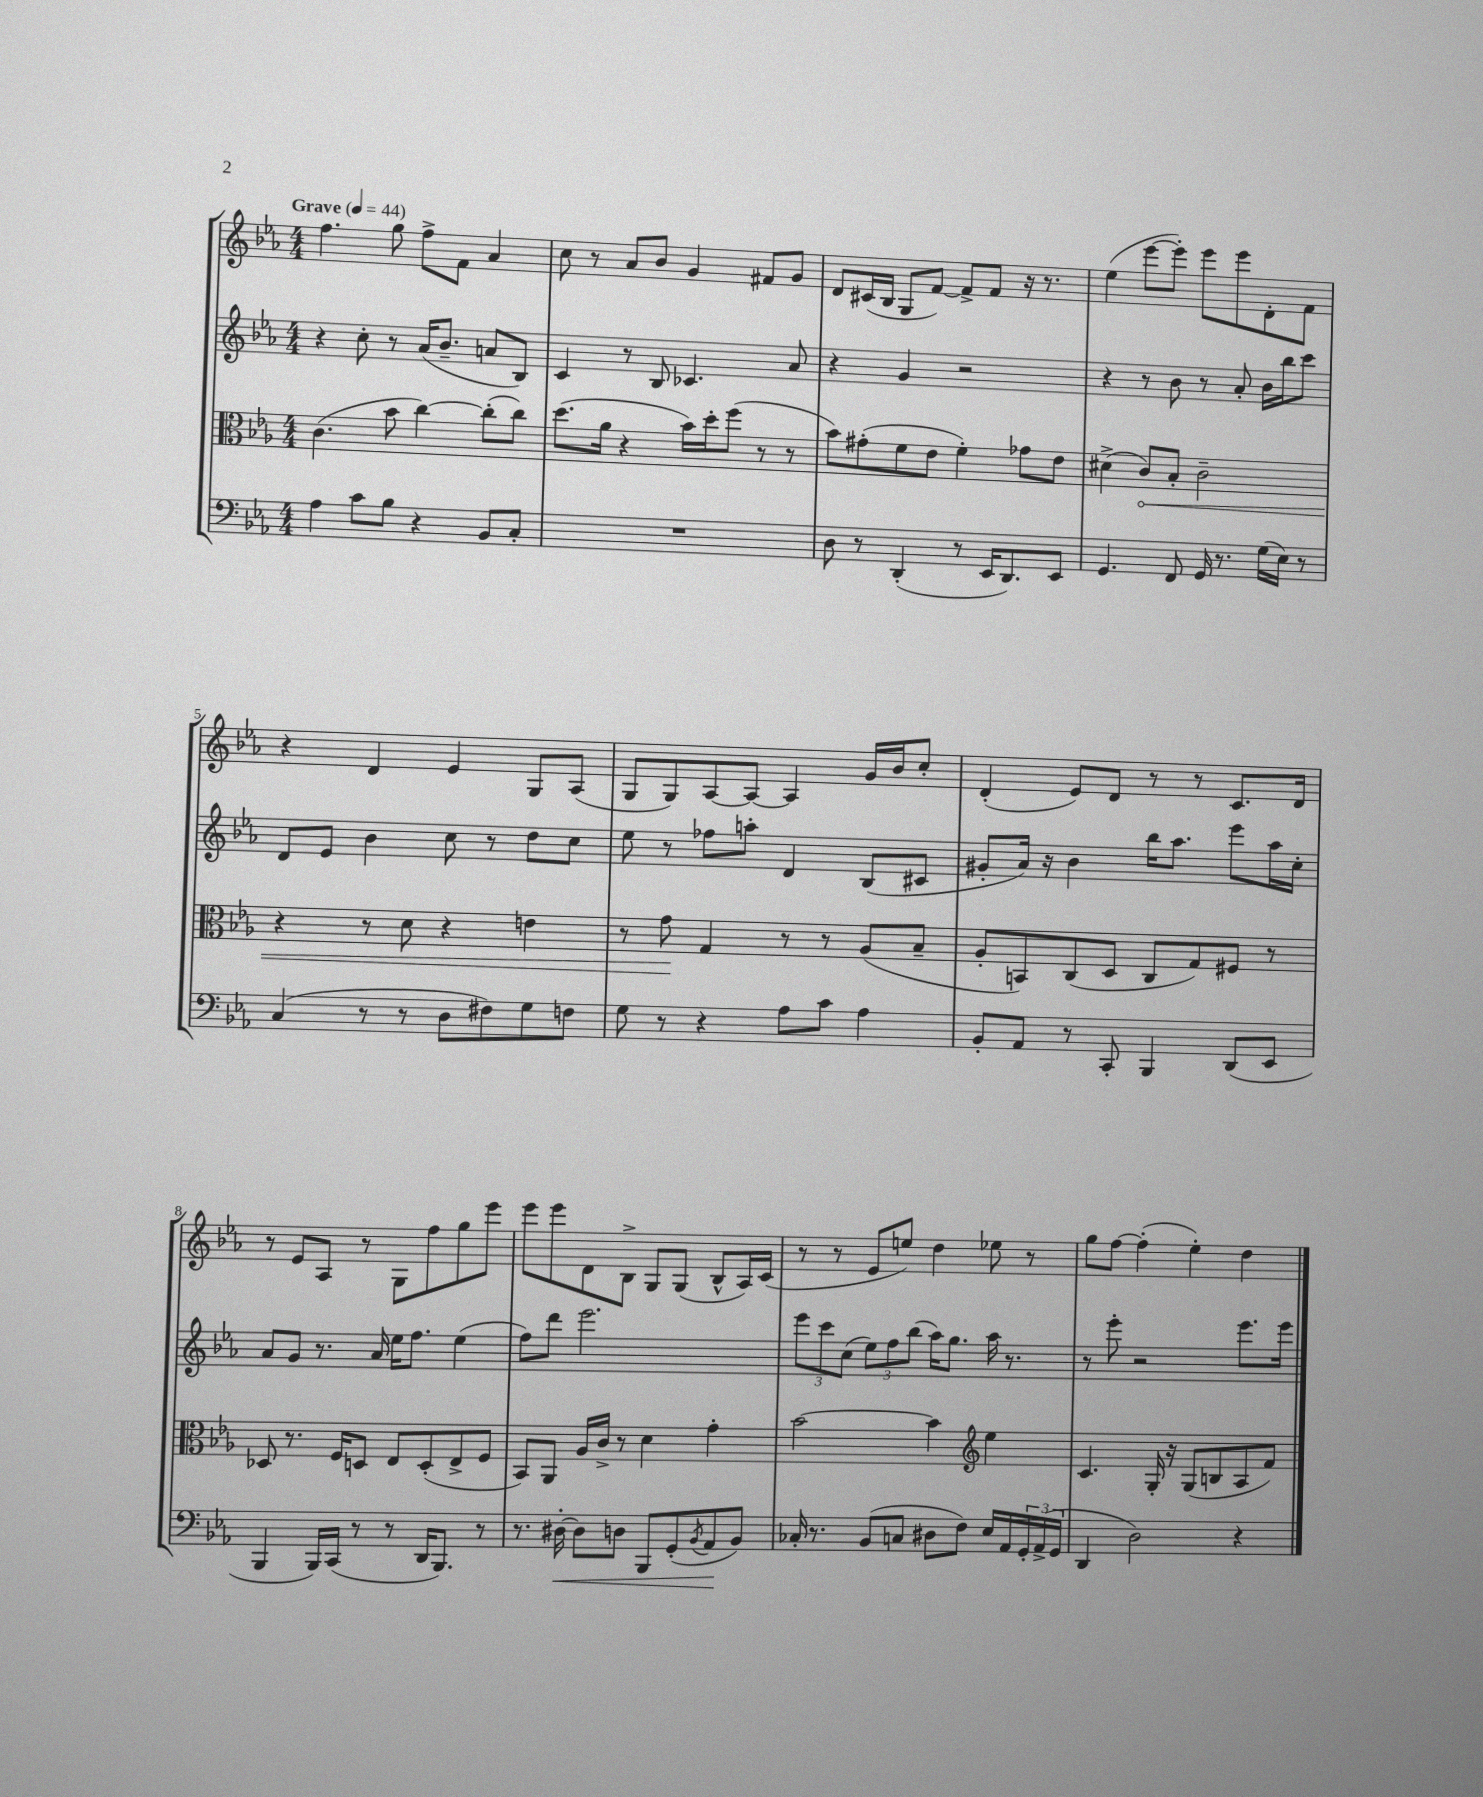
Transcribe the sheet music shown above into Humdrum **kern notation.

**kern	**dynam	**kern	**dynam	**kern	**kern
*part4	*part4	*part3	*part3	*part2	*part1
*staff4	*staff4	*staff3	*staff3	*staff2	*staff1
*clefF4	*	*clefC3	*	*clefG2	*clefG2
*k[b-e-a-]	*	*k[b-e-a-]	*	*k[b-e-a-]	*k[b-e-a-]
*M4/4	*	*M4/4	*	*M4/4	*M4/4
*MM44	*	*MM44	*	*MM44	*MM44
=1	=1	=1	=1	=1	=1
!	!	!	!	!	!LO:TX:a:B:t=Grave
4A-\	.	(4.c\	.	4r	4.ff\
8c\L	.	.	.	8cc'\	.
8B-\J	.	8b-\	.	8r	8gg\
4r	.	[4cc\)	.	(16a-/KL	8ff^\L
.	.	.	.	8.b-~/J	.
.	.	.	.	.	8f\J
8BB-/L	.	(8cc'\L]	.	8an/L	4a-/
8C'/J	.	8cc\J)	.	8B-/J)	.
=2	=2	=2	=2	=2	=2
1r	.	(8.dd\L	.	4c/	8cc\
.	.	.	.	.	8r
.	.	16a-\Jk	.	.	.
.	.	4r	.	8r	8a-/L
.	.	.	.	8B-/	8b-/J
.	.	16b-\LL)	.	4.c-X/	4g/
.	.	16dd'\J	.	.	.
.	.	(8ff\J	.	.	.
.	.	8r	.	.	8f#X/L
.	.	8r	.	8a-/	8g/J
=3	=3	=3	=3	=3	=3
8D\	.	8b-\L)	.	4r	8d/L
8r	.	(8g#X'\	.	.	(16c#X/L
.	.	.	.	.	16B-/JJ
(4DD'/	.	8f\	.	4g/	8G/L
.	.	8e-\J	.	.	[8f/J)
8r	.	4f'\)	.	2r	8f^/L]
16EE-/KL	.	.	.	.	8f/J
8.DD/)	.	.	.	.	.
.	.	8g-X\L	.	.	16r
.	.	.	.	.	8.r
8EE-/J	.	8e-\J	.	.	.
=4	=4	=4	=4	=4	=4
4.GG/	.	(4d#X^\	.	4r	(4ee-\
!	!	!	!LO:HP:b	!	!
.	.	8c/L)	<	8r	[8eee-\L
8FF/	.	8B-'/J	.	8b-\	8eee-'\J])
16GG/	.	2c~\	.	8r	8eee-\L
8.r	.	.	.	.	.
.	.	.	.	8a-'/	8eee-\
(16G\LL	.	.	.	16b-\LL	8d'\
16E-\JJ)	.	.	.	16bb-\J	.
8r	.	.	.	8ccc\J	8f\J
!!LO:LB:g=z
=5	=5	=5	=5	=5	=5
(4C/	.	4r	.	8d/L	4r
.	.	.	.	8e-/J	.
8r	.	8r	.	4b-\	4d/
8r	.	8d\	.	.	.
8D\L	.	4r	.	8cc\	4e-/
8F#X\)	.	.	.	8r	.
8G\	.	4en\	.	8dd\L	8G/L
8Fn\J	.	.	.	8cc\J	(8A-/J
=6	=6	=6	=6	=6	=6
8G\	.	8r	.	8ee-\	8G/L
8r	.	8g\	.	8r	8G/)
4r	.	4G/	[	8ff-X\L	[8A-/
.	.	.	.	8aan'\J	8A-/J_
8A-\L	.	8r	.	4d/	4A-/]
8c\J	.	8r	.	.	.
4A-\	.	(8A-/L	.	(8B-/L	16g/LL
.	.	.	.	.	16b-/J
.	.	8B-~/J	.	8c#X/J	8cc'/J
=7	=7	=7	=7	=7	=7
8BB-'/L	.	8A-'/L	.	8g#X'/L	(4d'/
8AA-/J	.	8BBn/)	.	16a-/Jk)	.
.	.	.	.	16r	.
8r	.	(8C/	.	4b-\	8e-/L)
8CC'/	.	8D/J	.	.	8d/J
4BBB-/	.	8C/L	.	16bb-\KL	8r
.	.	.	.	8.aa-\J	.
.	.	8G/)	.	.	8r
(8DD/L	.	8F#X/J	.	8eee-\L	8.c/L
8EE-/J	.	8r	.	16aa-\L	.
.	.	.	.	16cc'\JJ	16d/Jk
!!LO:LB:g=z
=8	=8	=8	=8	=8	=8
4BBB-/	.	8D-X/	.	8a-/L	8r
.	.	8.r	.	8g/J	8e-/L
16BBB-/LL)	.	.	.	8.r	8A-/J
(16CC/JJ	.	16F/KL	.	.	.
8r	.	8Dn/J	.	.	8r
.	.	.	.	16a-/	.
8r	.	8E-/L	.	16ee-\KL	8G\L
.	.	.	.	8.ff\J	.
16DD/KL	.	(8D'/	.	.	8ff\
8.BBB-/J)	.	.	.	.	.
.	.	8E-^/	.	(4ee-\	8gg\
8r	.	8F/J	.	.	8eee-\J
=9	=9	=9	=9	=9	=9
8.r	.	8BB-/L)	.	8ff\L)	8eee-\L
.	.	8AA-/J	.	8ddd\J	8eee-\
!	!LO:HP:b	!	!	!	!
[16D#X'\	<	.	.	.	.
8D#\L]	.	16A-/LL	.	2.eee-\	8d\
.	.	16c^/JJ	.	.	.
8Dn\J	.	8r	.	.	8B-^\J
8BBB-/L	.	4d\	.	.	8G/L
(8GG'/	.	.	.	.	(8G/J
8qBB-/	.	.	.	.	.
8AA-/	.	4g'\	.	.	8B-^^/L
8BB-/J)	[	.	.	.	16A-/L)
.	.	.	.	.	(16c/JJ
=10	=10	=10	=10	=10	=10
16C-X'/	.	[2b-\	.	12eee-\L	8r
8.r	.	.	.	.	.
.	.	.	.	12ccc\	.
.	.	.	.	.	8r
.	.	.	.	(12cc\J	.
(8BB-/L	.	.	.	12ee-\L)	8e-/L
.	.	.	.	12ff\	.
8Cn/J	.	.	.	.	8een/J)
.	.	.	.	(12bb-\J	.
8D#X\L	.	4b-\]	.	16aa-\KL)	4dd\
.	.	.	.	8.gg\J	.
8F\J)	.	.	.	.	.
*	*	*clefG2	*	*	*
16E-/LL	.	4ee-\	.	16aa-\	8ee-X\
16AA-/	.	.	.	8.r	.
24GG'/	.	.	.	.	8r
(24AA-^/	.	.	.	.	.
24GG/JJ	.	.	.	.	.
=11	=11	=11	=11	=11	=11
4DD/	.	4.c/	.	8r	8gg\L
.	.	.	.	8eee-'\	[8ff\J
2D\)	.	.	.	2r	(4ff'\]
.	.	16G'/	.	.	.
.	.	16r	.	.	.
.	.	(8G/L	.	.	4ee-'\)
.	.	8Bn/	.	.	.
4r	.	8A-/	.	8.eee-\L	4dd\
.	.	8f/J)	.	.	.
.	.	.	.	16eee-\Jk	.
==	==	==	==	==	==
*-	*-	*-	*-	*-	*-
